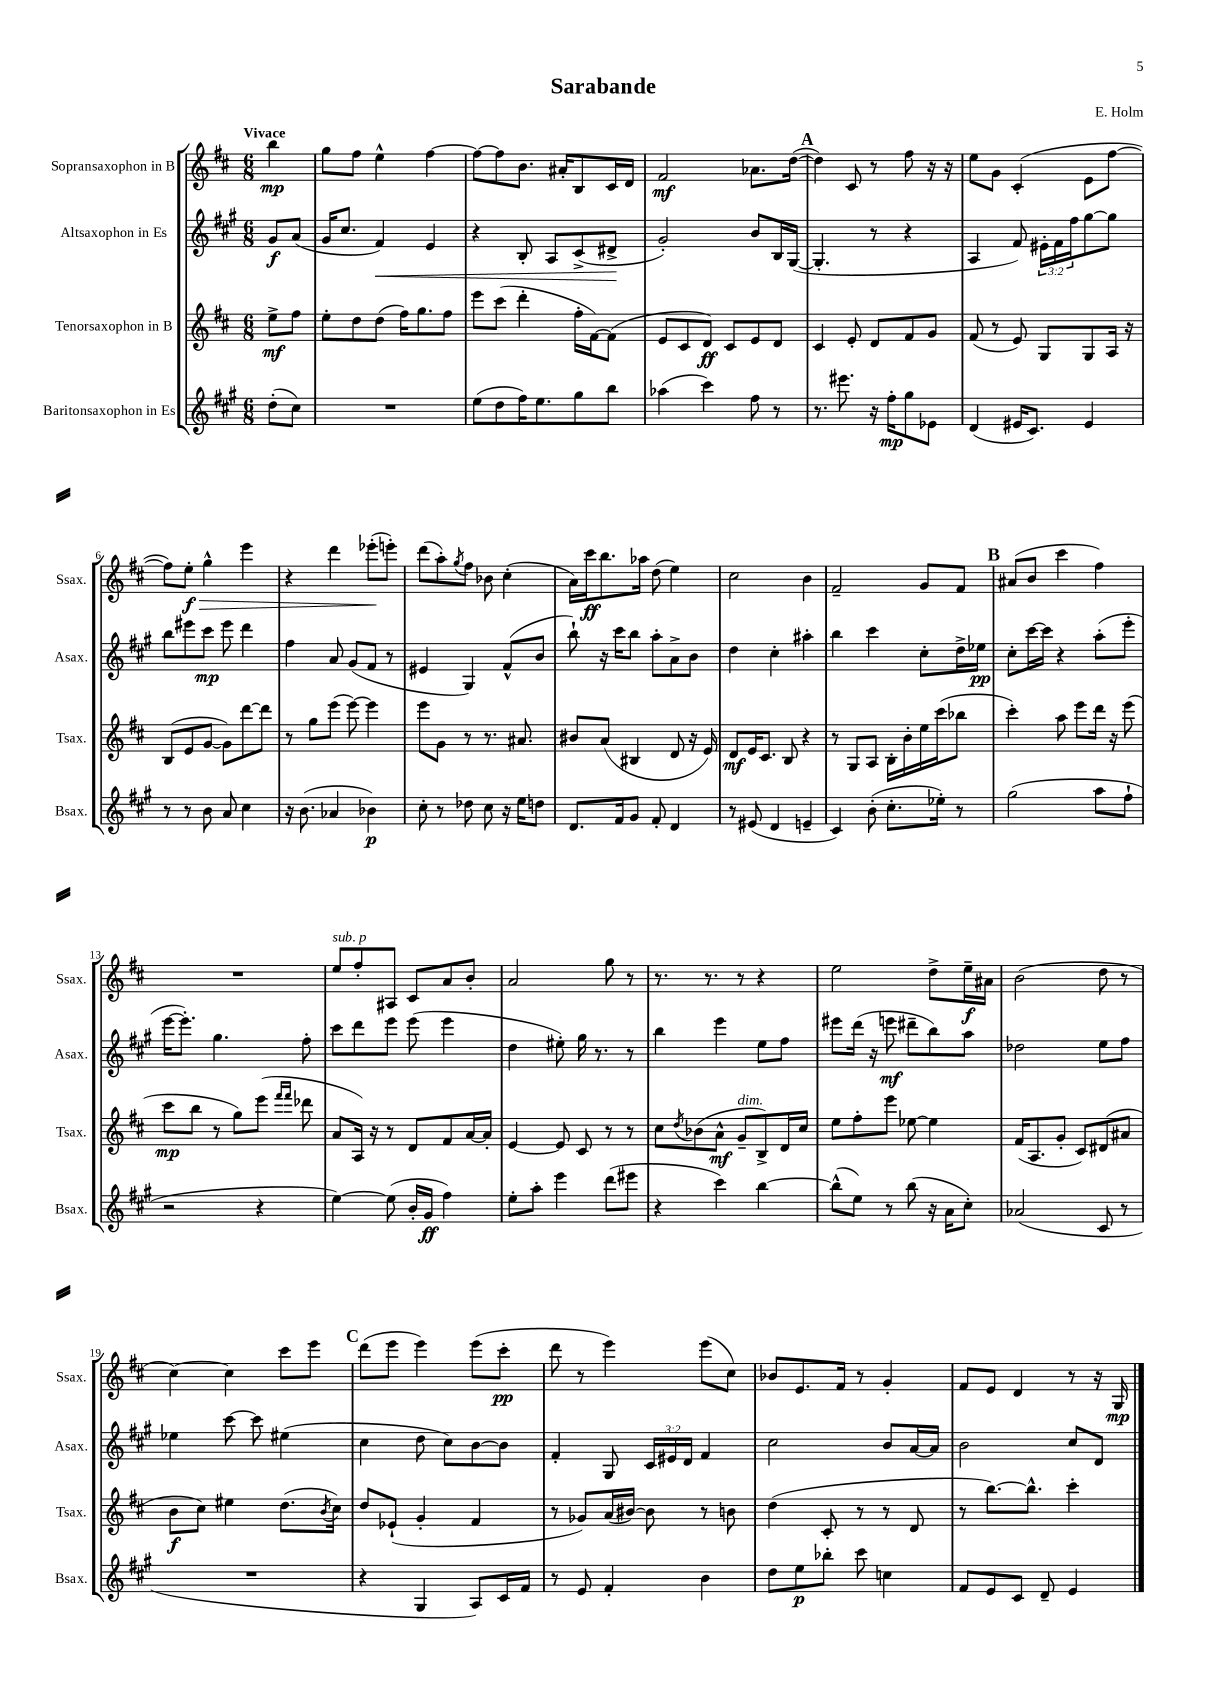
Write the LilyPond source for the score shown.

\header { title = "Sarabande" composer = "E. Holm" }
<<
\new StaffGroup <<
\new Staff = "s0" \with { instrumentName = "Sopransaxophon in B" shortInstrumentName = "Ssax." } {
    \clef treble \key d \major \numericTimeSignature \time 6/8 \partial 4 \tempo "Vivace"
    b''4\mp |
    g''8 fis''8 e''4-^ fis''4~ |
    fis''8~ fis''8 b'8. ais'16-. b8 cis'16 d'16 |
    fis'2\mf aes'8. d''16~( |
    \mark \markup { \bold "A" } d''4) cis'8 r8 fis''8 r16 r16 |
    e''8 g'8 cis'4-.( e'8 fis''8~ |
    fis''8) e''8-.\f\> g''4-^ e'''4 |
    r4 d'''4 ees'''8-.\!( e'''8-.) |
    d'''8( a''8-.) \acciaccatura { g''8 } fis''8 bes'8 cis''4-.( |
    a'16) cis'''16\ff b''8. aes''16 d''8( e''4) |
    cis''2 b'4 |
    fis'2-- g'8 fis'8 |
    \mark \markup { \bold "B" } ais'8( b'8 cis'''4 fis''4) |
    R2. |
    e''8^\markup { \italic "sub. p" } fis''8-. ais8 cis'8 a'8 b'8-. |
    a'2 g''8 r8 |
    r8. r8. r8 r4 |
    e''2 d''8-> e''16--\f ais'16 |
    b'2( d''8 r8 |
    cis''4~) cis''4 cis'''8 e'''8 |
    \mark \markup { \bold "C" } d'''8( e'''8 e'''4) e'''8( cis'''8-.\pp |
    d'''8 r8 e'''4) e'''8( cis''8) |
    bes'8 e'8. fis'16 r8 g'4-. |
    fis'8 e'8 d'4 r8 r16 g16\mp \bar "|." |
}
\new Staff = "s1" \with { instrumentName = "Altsaxophon in Es" shortInstrumentName = "Asax." } {
    \clef treble \key a \major \numericTimeSignature \time 6/8 \override Staff.TupletNumber.text = #tuplet-number::calc-fraction-text \partial 4
    gis'8\f a'8( |
    gis'16 cis''8. fis'4\<) e'4 |
    r4 b8-. a8 cis'8->( dis'8->\! |
    gis'2-.) b'8 b16 gis16~( |
    \mark \markup { \bold "A" } gis4.-. r8 r4 |
    a4 fis'8) \tuplet 3/2 { eis'16-. fis'16 fis''16 } gis''8~ gis''8 |
    b''8 eis'''8 cis'''8\mp eis'''8 d'''4 |
    fis''4 a'8 gis'8( fis'8 r8 |
    eis'4 gis4) fis'8-^( b'8 |
    b''8-!) r16 cis'''16 b''8 a''8-. a'8-> b'8 |
    d''4 cis''4-. ais''4-. |
    b''4 cis'''4 cis''8-. d''16-> ees''16\pp |
    \mark \markup { \bold "B" } cis''8-. cis'''16~ cis'''16 r4 a''8-.( e'''8-. |
    e'''16~ e'''8.-.) gis''4. fis''8-. |
    cis'''8 d'''8 e'''8 e'''8( e'''4 |
    d''4 eis''8-.) gis''16 r8. r8 |
    b''4 e'''4 e''8 fis''8 |
    eis'''8 d'''16( r16 e'''8\mf dis'''8-- b''8) a''8 |
    des''2 e''8 fis''8 |
    ees''4 cis'''8~ cis'''8 eis''4( |
    \mark \markup { \bold "C" } cis''4 d''8 cis''8) b'8~ b'8 |
    fis'4-. gis8 \tuplet 3/2 { cis'16 eis'16 d'16 } fis'4 |
    cis''2 b'8 a'16~ a'16 |
    b'2 cis''8 d'8 \bar "|." |
}
\new Staff = "s2" \with { instrumentName = "Tenorsaxophon in B" shortInstrumentName = "Tsax." } {
    \clef treble \key d \major \numericTimeSignature \time 6/8 \partial 4
    e''8->\mf fis''8 |
    e''8-. d''8 d''8( fis''16) g''8. fis''8 |
    e'''8 cis'''8( d'''4-. fis''16-. fis'16~) fis'8( |
    e'8 cis'8 d'8\ff) cis'8 e'8 d'8 |
    \mark \markup { \bold "A" } cis'4 e'8-. d'8 fis'8 g'8 |
    fis'8( r8 e'8) g8 g8 a16 r16 |
    b8( e'8 g'8~ g'8) d'''8~ d'''8 |
    r8 g''8 e'''8( e'''8~) e'''4 |
    e'''8 g'8 r8 r8. ais'8. |
    bis'8 a'8( bis4 d'8 r16 e'16) |
    d'8\mf e'16 cis'8. b8 r4 |
    r8 g8 a8 b16-. b'16-. e''16 cis'''16( bes''8 |
    \mark \markup { \bold "B" } cis'''4-.) a''8 e'''8 d'''16 r16 e'''8( |
    cis'''8\mp b''8 r8 g''8) e'''8( \grace { fis'''16 fis'''16 } des'''8 |
    a'8 a16) r16 r8 d'8 fis'8 a'16~ a'16-. |
    e'4~ e'8 cis'8 r8 r8 |
    cis''8 \acciaccatura { d''8 } bes'8( a'8-^\mf g'8--^\markup { \italic "dim." } b8->) d'16 cis''16 |
    e''8 fis''8-. e'''8 ees''8~ ees''4 |
    fis'16( a8. g'8-. cis'8) dis'8( ais'8 |
    b'8\f cis''8) eis''4 d''8.( \acciaccatura { b'8 } cis''16) |
    \mark \markup { \bold "C" } d''8 ees'8-!( g'4-. fis'4 |
    r8 ges'8) a'16( bis'16~) bis'8 r8 b'8 |
    d''4( cis'8-. r8 r8 d'8 |
    r8 b''8.~) b''8.-^ cis'''4-. \bar "|." |
}
\new Staff = "s3" \with { instrumentName = "Baritonsaxophon in Es" shortInstrumentName = "Bsax." } {
    \clef treble \key a \major \numericTimeSignature \time 6/8 \partial 4
    d''8-.( cis''8) |
    R2. |
    e''8( d''8 fis''16) e''8. gis''8 b''8 |
    aes''4( cis'''4) fis''8 r8 |
    \mark \markup { \bold "A" } r8. eis'''8. r16 fis''16-.\mp gis''8 ees'8 |
    d'4( eis'16 cis'8.) eis'4 |
    r8 r8 b'8 a'8 cis''4 |
    r16 b'8.( aes'4 bes'4\p) |
    cis''8-. r8 des''8 cis''8 r16 e''16 d''8 |
    d'8. fis'16 gis'8 fis'8-. d'4 |
    r8 eis'8( d'4 e'4-- |
    cis'4) b'8-.( cis''8.-. ees''16-.) r8 |
    \mark \markup { \bold "B" } gis''2( a''8 fis''8-! |
    r2 r4 |
    e''4~) e''8( b'16-. gis'16\ff fis''4) |
    e''8-. a''8-. e'''4 d'''8( eis'''8 |
    r4 cis'''4) b''4~ |
    b''8-^( e''8) r8 b''8( r16 a'16 cis''8-.) |
    aes'2( cis'8 r8 |
    R2. |
    \mark \markup { \bold "C" } r4 gis4 a8) cis'16 fis'16 |
    r8 e'8 fis'4-. b'4 |
    d''8 e''8\p bes''8-. cis'''8 c''4 |
    fis'8 e'8 cis'8 d'8-- e'4 \bar "|." |
}
>>
>>
